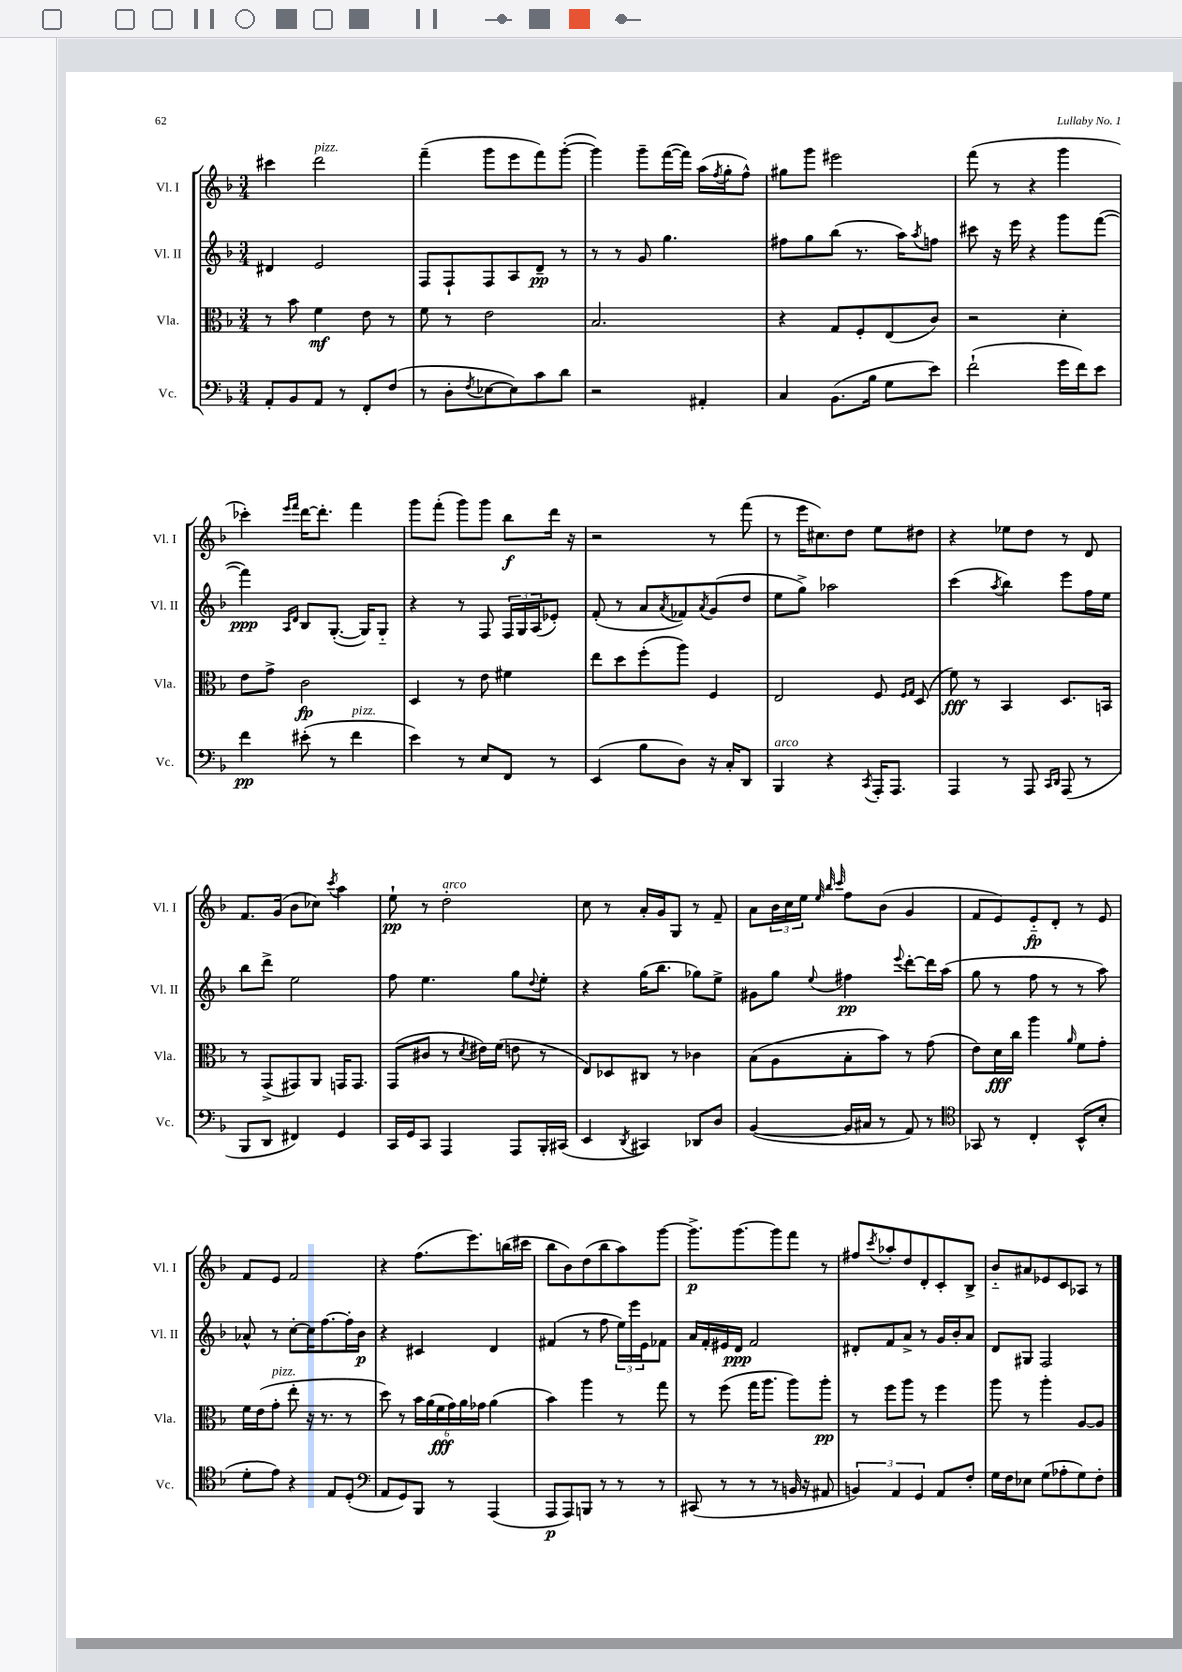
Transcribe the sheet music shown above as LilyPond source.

<<
\new StaffGroup <<
\new Staff = "s0" \with { instrumentName = "Vl. I" shortInstrumentName = "Vl. I" } {
    \clef treble \key f \major \numericTimeSignature \time 3/4
    cis'''4 d'''2^\markup { \italic "pizz." } |
    f'''4--( g'''8 e'''8 f'''8) g'''8~-.( |
    g'''4) g'''8-- f'''16~( f'''16) a''16( \acciaccatura { f''8 } g''16-. f''8-^) |
    gis''8 g'''8 eis'''2 |
    f'''8( r8 r4 g'''4 |
    ces'''4-.) \grace { e'''16 f'''16 } d'''16~ d'''8.-. f'''4 |
    g'''8 f'''8-.( g'''8) g'''8 bes''8\f d'''16 r16 |
    r2 r8 f'''8( |
    r8 e'''16 cis''8.) d''8 e''8 dis''8 |
    r4 ees''8 d''8 r8 d'8 |
    f'8. g'16( bes'8 ces''8) \acciaccatura { c'''8 } a''4 |
    e''8-!\pp r8 d''2-.^\markup { \italic "arco" } |
    c''8 r8 a'16-. g'16 g8 r8 f'8-- |
    a'8 \tuplet 3/2 { bes'16 c''16 e''16 } \grace { e''32 bes''32 c'''32 } f''8 bes'8( g'4 |
    f'8 e'8) e'8-_\fp d'8-. r8 e'8 |
    f'8 e'8 f'2 |
    r4 f''8.( e'''8.) b''16( cis'''16 |
    bes''8 bes'8) d''8( bes''8 a''8) g'''8~ |
    g'''8.->\p g'''8.~ g'''8 f'''8 r8 |
    fis''8 \acciaccatura { c'''8 } aes''8-. d''8 d'8-. c'8-. bes8-> |
    bes'8-_ ais'8 ees'8 c'8 aes8 r8 \bar "|." |
}
\new Staff = "s1" \with { instrumentName = "Vl. II" shortInstrumentName = "Vl. II" } {
    \clef treble \key f \major \numericTimeSignature \time 3/4
    dis'4 e'2 |
    f8 f8-! f8 a8 d'8--\pp r8 |
    r8 r8 g'8 g''4. |
    fis''8 g''8 bes''8( r8. a''16) \acciaccatura { a''8 } f''8 |
    cis'''8 r16 e'''16 r4 g'''8 f'''8~( |
    f'''4\ppp) \grace { a16 d'16 } bes8 g8.~-.( g16) g8-_ |
    r4 r8 f8 \tuplet 3/2 { f16 g16 a16( } ees'8-.) |
    f'8-.( r8 a'8 \acciaccatura { a'8 } fes'8) \acciaccatura { a'8 } g'8( d''8 |
    e''8 g''8->) aes''2 |
    c'''4( \acciaccatura { a''8 } bes''4) e'''8 f''16 e''16 |
    bes''8 d'''8-> e''2 |
    f''8 e''4. g''8 \appoggiatura { d''8 } e''8-. |
    r4 g''16( bes''8. ges''8) e''8-> |
    gis'8 g''8 \appoggiatura { e''8 } fis''4\pp \appoggiatura { e'''8 } d'''8~-. d'''16 a''16( |
    g''8 r8 f''8 r8 r8 a''8) |
    aes'8-^ r8 c''8~-. c''16 f''8.~ f''16-. bes'16\p |
    r4 cis'4 d'4 |
    fis'4( r8 f''8 \tuplet 3/2 { e''16) e'''16 e'16 } fes'8 |
    a'16 f'16-. eis'16 d'16\ppp f'2 |
    dis'8-. f'8 a'8-> r8 g'16 bes'16-. a'8 |
    d'8 gis8 f2 \bar "|." |
}
\new Staff = "s2" \with { instrumentName = "Vla." shortInstrumentName = "Vla." } {
    \clef alto \key f \major \numericTimeSignature \time 3/4
    r8 bes'8 f'4\mf e'8 r8 |
    f'8 r8 e'2 |
    bes2. |
    r4 g8 f8-. e8( c'8) |
    r2 d'4-. |
    e'8 g'8-> c'2\fp |
    d4 r8 e'8 fis'4 |
    e''8 d''8 f''8-.( a''8) f4 |
    e2 f8 \grace { f16 g16 } d8( |
    f'8\fff) r8 bes,4 d8. b,16 |
    r8 g,8->( gis,8) a,8 g,16 g,8. |
    g,8( cis'8 r8 \acciaccatura { d'8 } eis'16) f'16( e'8 r8 |
    e8) des8 cis8 r8 ces'4 |
    bes8( a8 bes8-. bes'8) r8 g'8( |
    e'8) d'16\fff c''16 a''4 \grace { a'16 } f'8 g'8-. |
    f'16 e'16( g'8-.^\markup { \italic "pizz." } e''8-. r16 r8. r8 |
    d''8) r8 \tuplet 6/4 { bes'16 a'16( f'16\fff g'16) a'16 ges'16 } a'4( |
    bes'4) a''4 r8 g''8 |
    r8 f''8( g''16 a''8. a''8) a''8-.\pp |
    r8 f''8 a''8 r8 f''4 |
    a''8 r8 a''4-. a8~ a8 \bar "|." |
}
\new Staff = "s3" \with { instrumentName = "Vc." shortInstrumentName = "Vc." } {
    \clef bass \key f \major \numericTimeSignature \time 3/4
    a,8-. bes,8 a,8 r8 f,8-. f8( |
    r8 d8-. \acciaccatura { f8 } ees8~ ees8) c'8 d'8 |
    r2 ais,4-. |
    c4 bes,8.( bes16 g8 e'8) |
    f'2-!( g'16 f'16) e'8 |
    f'4\pp eis'8-.( r8 f'4^\markup { \italic "pizz." } |
    e'4) r8 e8 f,8 r8 |
    e,4( bes8 d8) r16 c16-. d,8 |
    bes,,4^\markup { \italic "arco" } r4 \acciaccatura { c,8 } a,,16-. a,,8. |
    a,,4 r8 a,,8 \grace { c,16 d,16 } a,,8( r8 |
    bes,,8 d,8 fis,4) g,4 |
    c,16 g,16 c,8 a,,4 a,,8 bes,,16-. cis,16( |
    e,4 \acciaccatura { d,8 } cis,4) des,8 d8 |
    bes,4~( bes,16 cis16 r8 a,8) r8 |
    \clef tenor ges,8 r8 c4-. bes,8-^( bes8-. |
    d'8-. e'8) r4 e8 d8-.( |
    \clef bass a,8 g,8) bes,,8 r8 a,,4( |
    a,,8\p a,,8) b,,8 r8 r8 r8 |
    cis,8( r8 r8 r8 b,16 r16 ais,8 |
    \tuplet 3/2 { b,4) a,4 g,4 } a,8 f8-. |
    g16 f16 ees8 g8( aes8-. g8) f8-. \bar "|." |
}
>>
>>
\layout { \context { \Score \remove "Bar_number_engraver" } }
